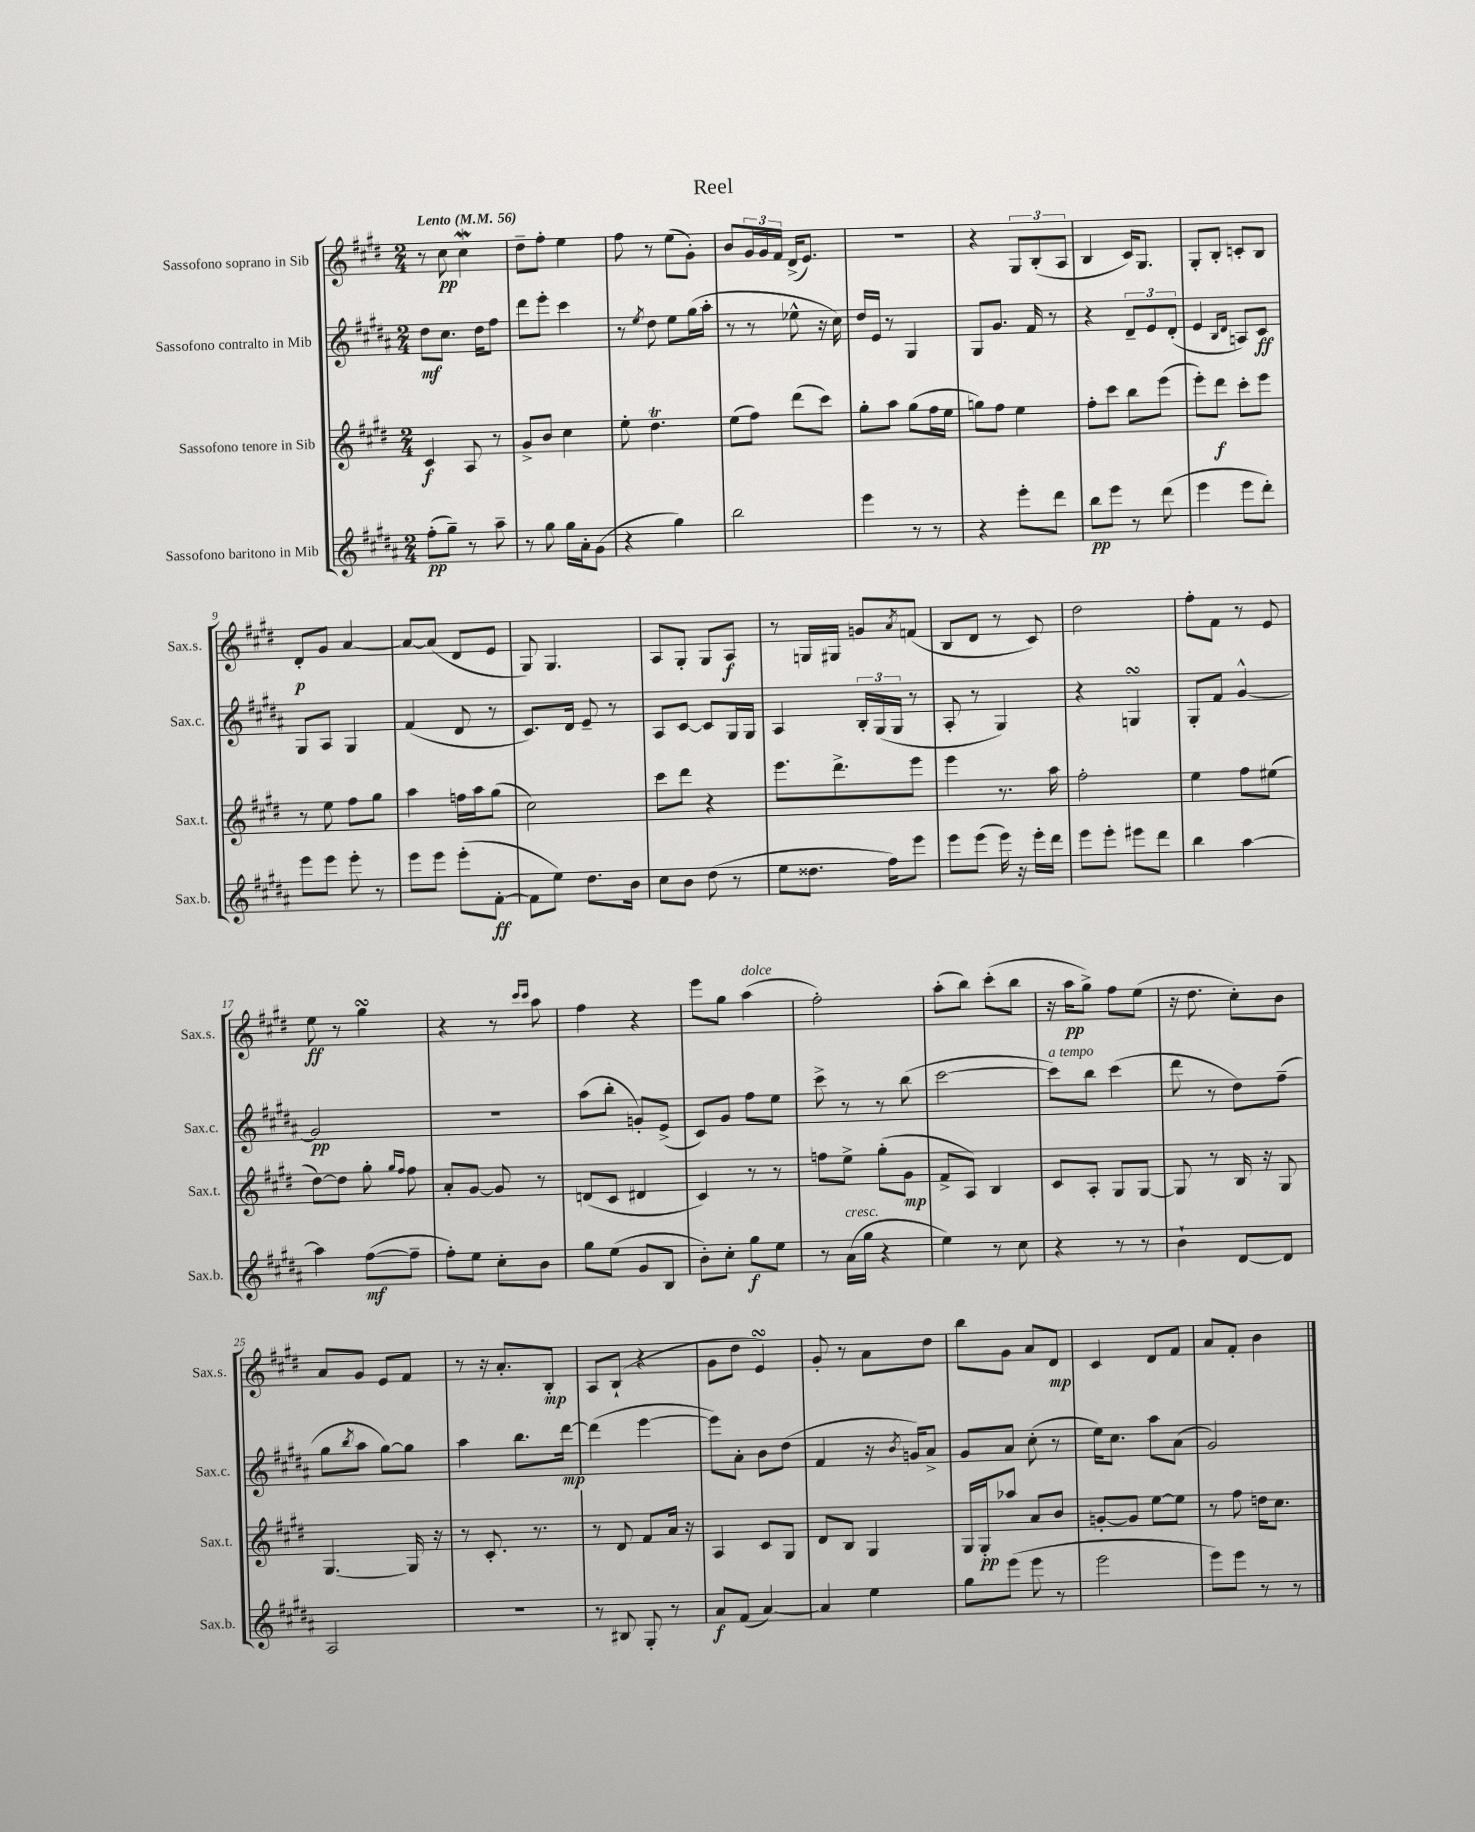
\header { title = "Reel" }
<<
\new StaffGroup <<
\new Staff = "s0" \with { instrumentName = "Sassofono soprano in Sib" shortInstrumentName = "Sax.s." } {
    \clef treble \key e \major \numericTimeSignature \time 2/4 \tempo "Lento" 4 = 56
    r8 cis''8\pp cis''4\mordent |
    dis''8-- fis''8-. e''4 |
    fis''8 r8 e''8( gis'8-.) |
    b'8 \tuplet 3/2 { gis'16 gis'16 fis'16 } dis'16->( e'8.) |
    R2 |
    r4 \tuplet 3/2 { gis8 b8-.( a8 } |
    b4 cis'16) gis8. |
    gis8-. b8-. c'8-. b8 |
    dis'8-.\p gis'8 a'4~ |
    a'8~ a'8( dis'8 e'8 |
    gis8) gis4. |
    a8 gis8-. gis8 a8\f |
    r8 g16 gis16 g'8 \acciaccatura { a'8 } f'8( |
    b8 dis'8 r8 cis'8) |
    dis''2 |
    fis''8-. fis'8 r8 e'8 |
    e''8\ff r8 gis''4\turn |
    r4 r8 \grace { cis'''16 cis'''16 } a''8 |
    fis''4 r4 |
    e'''8 gis''8 a''4^\markup { \italic "dolce" }( |
    fis''2-.) |
    a''8-.( b''8) cis'''8-.( b''8 |
    r16 a''16\pp gis''8->) fis''8 e''8( |
    r16 dis''8. cis''8-.) b'8 |
    a'8 gis'8 e'8 fis'8 |
    r8 r16 a'8.-. b8-.\mp |
    a8 b8-!( r4 |
    gis'8 dis''8 e'4\turn) |
    gis'8-. r8 a'8 dis''8 |
    b''8 gis'8 a'8 dis'8\mp |
    cis'4 dis'8 fis'8 |
    a'8 fis'8-. b'4 \bar "|." |
}
\new Staff = "s1" \with { instrumentName = "Sassofono contralto in Mib" shortInstrumentName = "Sax.c." } {
    \clef treble \key b \major \numericTimeSignature \time 2/4
    dis''8\mf cis''8. dis''16 fis''8 |
    dis'''8 e'''8-. cis'''4 |
    r8 \acciaccatura { e''8 } dis''8 e''8 gis''16( ais''16-. |
    r8 r8 ees''8-^ r16 cis''16) |
    dis''16 e'16 r8 gis4 |
    gis8 gis'8. fis'16 r8 |
    r4 \tuplet 3/2 { dis'8-- e'8 dis'8-.( } |
    e'4 \grace { b16 dis'16 } a8) cis'8\ff |
    gis8 ais8 gis4 |
    fis'4( dis'8 r8 |
    cis'8.) dis'16 e'8-- r8 |
    ais8 cis'8~ cis'8 gis16 gis16 |
    ais4 \tuplet 3/2 { b16-. gis16( gis16 } r8 |
    ais8-. r8 gis4) |
    r4 g4\turn |
    gis8-. fis'8 gis'4~-^ |
    gis'2\pp |
    R2 |
    ais''8( b''8-. g'8-.) e'8->( |
    cis'8) gis'8 fis''8 e''8 |
    cis'''8-> r8 r8 b''8( |
    cis'''2~ |
    cis'''8^\markup { \italic "a tempo" }) b''8 cis'''4( |
    dis'''8 r8 dis''8) fis''8--( |
    gis''8 \acciaccatura { b''8 } ais''8 gis''8~) gis''8 |
    ais''4 b''8. dis'''16~\mp |
    dis'''4( e'''4~ |
    e'''8) ais'8-. b'8 dis''8( |
    fis'4 r16 \acciaccatura { b'8 } g'16) ais'8-> |
    gis'8 ais'8 cis''8-.( r8 |
    e''16) cis''8. ais''8 ais'8( |
    gis'2) \bar "|." |
}
\new Staff = "s2" \with { instrumentName = "Sassofono tenore in Sib" shortInstrumentName = "Sax.t." } {
    \clef treble \key e \major \numericTimeSignature \time 2/4
    cis'4\f a8 r8 |
    gis'8-> b'8 cis''4 |
    e''8-. dis''4.\trill |
    e''8( fis''8) dis'''8( cis'''8) |
    gis''8-. a''8 gis''8( fis''16 e''16 |
    g''8) fis''8 e''4 |
    fis''8-. cis'''8 b''8 e'''8( |
    e'''8-.) dis'''8\f cis'''8-. e'''8 |
    r8 e''8 fis''8 gis''8 |
    a''4 f''16 a''16 gis''8( |
    cis''2) |
    cis'''8 dis'''8 r4 |
    e'''8. dis'''8.-> e'''8 |
    e'''4 r8. a''16 |
    fis''2-. |
    e''4 fis''8 eis''8( |
    dis''8~) dis''8 gis''8-. \grace { gis''16 fis''16 } fis''8 |
    a'8-. gis'8~ gis'8 r8 |
    d'8( cis'8 dis'4 |
    cis'4) r8 r8 |
    f''8 e''8-> gis''8-.( gis'8\mp |
    fis'8-> a8) b4 |
    cis'8 a8-. gis8 gis8~ |
    gis8 r8 b16 r16 gis8 |
    gis4.~ gis16 r16 |
    r8 cis'8.-. r8. |
    r8 dis'8 fis'8 a'16 r16 |
    a4 cis'8 gis8 |
    dis'8 b8 gis4 |
    gis16 gis16-.\pp aes''8 a'8 b'8 |
    g'8~-. g'8 e''8~ e''8 |
    r8 fis''8 d''16 cis''8. \bar "|." |
}
\new Staff = "s3" \with { instrumentName = "Sassofono baritono in Mib" shortInstrumentName = "Sax.b." } {
    \clef treble \key b \major \numericTimeSignature \time 2/4
    fis''8-.\pp( gis''8--) r8 ais''8-- |
    r8 gis''8 gis''16 ais'16-. gis'8( |
    r4 gis''4) |
    b''2 |
    e'''4 r8 r8 |
    r4 e'''8-. dis'''8 |
    b''8\pp e'''8 r8 dis'''8( |
    e'''4 e'''8 dis'''8-.) |
    e'''8 e'''8 e'''8-. r8 |
    e'''8 e'''8 e'''8-.( fis'8~-.\ff |
    fis'8 e''8) dis''8. b'16 |
    cis''8 b'8 dis''8( r8 |
    e''8 disis''8. fis''16) e'''8 |
    e'''8 e'''8( e'''16) r16 e'''16-. dis'''16 |
    e'''8 e'''8-. eis'''8 dis'''8 |
    b''4 ais''4~ |
    ais''4 fis''8~\mf( fis''8-- |
    fis''8-.) e''8 cis''8-. b'8 |
    gis''8 e''8( gis'8 b8 |
    b'8-.) cis''8-. gis''8\f e''8 |
    r8 ais'16^\markup { \italic "cresc." }( gis''16 r4 |
    e''4) r8 cis''8 |
    r4 r8 r8 |
    b'4-! dis'8~ dis'8 |
    ais2 |
    r2 |
    r8 bis8 gis8-. r8 |
    ais'8\f fis'8( ais'4~) |
    ais'4 e''4 |
    gis''8 e'''8( e'''8 r8 |
    e'''2 |
    e'''8) e'''8 r8 r8 \bar "|." |
}
>>
>>
